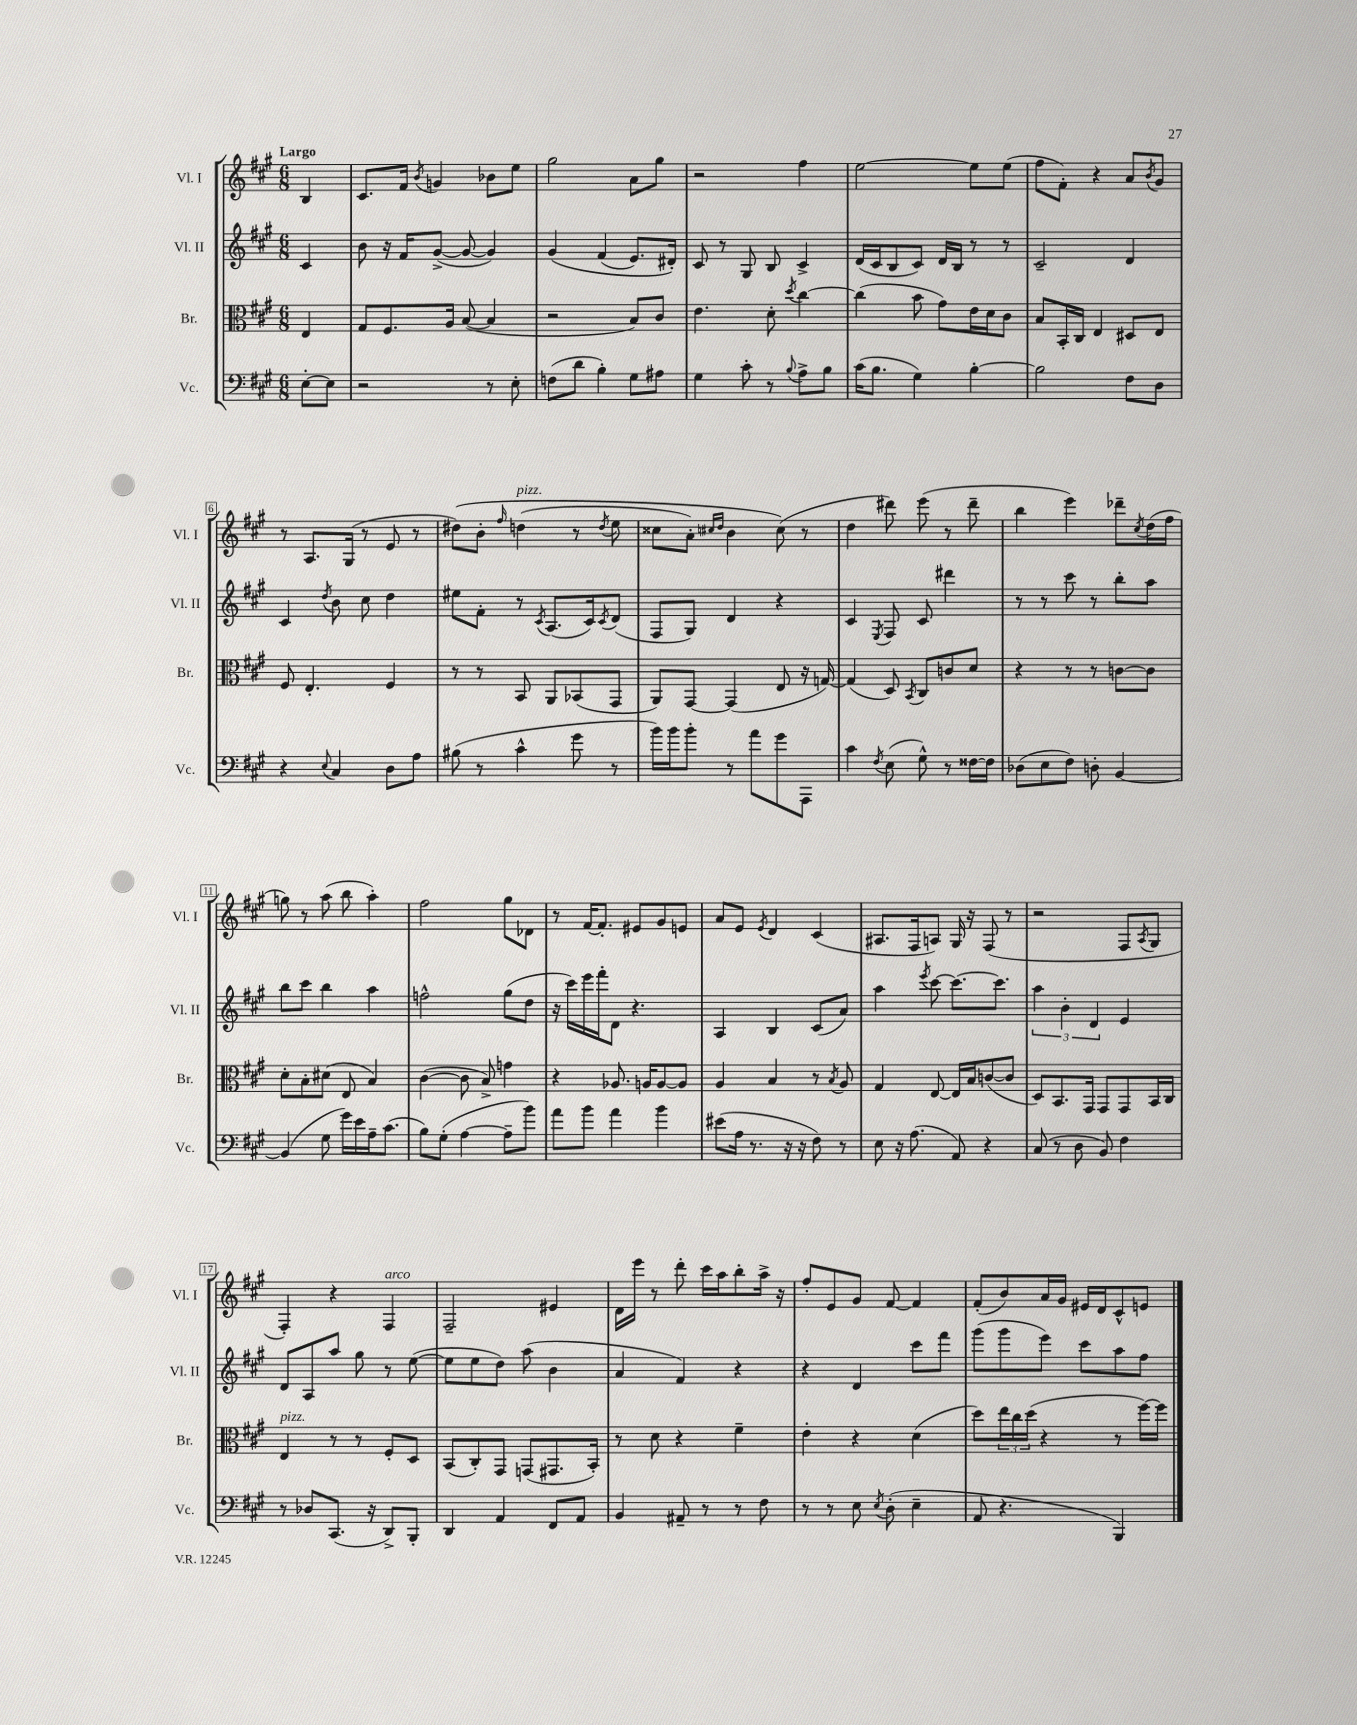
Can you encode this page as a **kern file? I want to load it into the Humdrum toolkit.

**kern	**kern	**kern	**kern
*part4	*part3	*part2	*part1
*staff4	*staff3	*staff2	*staff1
*I"Vc.	*I"Br.	*I"Vl. II	*I"Vl. I
*I'Vc.	*I'Br.	*I'Vl. II	*I'Vl. I
*clefF4	*clefC3	*clefG2	*clefG2
*k[f#c#g#]	*k[f#c#g#]	*k[f#c#g#]	*k[f#c#g#]
*M6/8	*M6/8	*M6/8	*M6/8
=	=	=	=
!	!	!	!LO:TX:a:B:t=Largo
[8E'\L	4E/	4c#/	4B/
8E\J]	.	.	.
=1	=1	=1	=1
2r	8G#/L	8b\	8.c#/L
.	8.F#/	16r	.
.	.	16f#/KL	16f#/Jk
.	.	.	8qb/
.	.	([8g#^/J	4gn/
.	16A/Jk	.	.
.	([8B/	8g#/_	.
8r	4B/]	4g#/])	8b-X\L
8E'\	.	.	8ee\J
=2	=2	=2	=2
(8Fn\L	2r	(4g#/	2gg#\
8d\J	.	.	.
4B'\)	.	(4f#/	.
8G#\L	8B/L)	8.e/L)	8a\L
8A#X\J	8c#/J	.	8gg#\J
.	.	16d#X'/Jk)	.
=3	=3	=3	=3
4G#\	4.e\	8c#/	2r
.	.	8r	.
8c#'\	.	8G#/	.
8r	8d'\	8B/	.
8qqB/	8qdd/	.	.
8A^\L	[4cc#\	4c#^/	4ff#\
8B\J	.	.	.
=4	=4	=4	=4
(16c#\KL	(4cc#\]	(16d/LL	[2ee\
8.B\J	.	16c#/J	.
.	.	8B/	.
4G#\)	8b\	8c#/J)	.
.	8g#\L)	16d/LL	.
.	.	16B/JJ	.
[4B'\	16e\L	8r	8ee\L]
.	16d\J	.	.
.	8c#\J	8r	(8ee\J
=5	=5	=5	=5
2B\]	8B/L	2c#~/	8ff#\L
.	16BB'/L	.	8f#'\J)
.	16C#/JJ	.	.
.	4E/	.	4r
8F#\L	8D#X/L	4d/	8a/L
.	.	.	8qb/
8D\J	8E/J	.	8g#/J
!!LO:LB:g=z
=6	=6	=6	=6
4r	8F#/	4c#/	8r
.	4.E'/	.	8.A/L
8qqE/	.	8qdd/	.
4C#/	.	8b\	.
.	.	.	(16G#/Jk
.	.	8cc#\	8r
8D\L	4F#/	4dd\	8e/
8A\J	.	.	8r
=7	=7	=7	=7
(8B#X\	8r	8ee#X\L	(8dd#X\L)
8r	8r	8f#'\J	8b'\J
.	.	.	16qqff#/
!	!	!	!LO:TX:a:i:t=pizz.
4c#^^\	8BB/	8r	(4ddn\
.	.	8qc#/	.
.	8AA/L	(8.A/L	.
8g#\	(8BB-X/	.	8r
.	.	16c#/k)	.
.	.	8qc#/	8qdd/
8r	8GG#/J	(8d/J	8ee\
=8	=8	=8	=8
16b\LL)	8AA/L)	8F#/L	8cc##X\L
16b\J	.	.	.
8b'\J	[8GG#/J	8G#/J)	8a'\J)
.	.	.	16qqcc#X/LL
.	.	.	16qqdd/JJ
8r	(4GG#/]	4d/	4b\
8a\L	.	.	.
8g#\	8E/	4r	(8cc#\)
8AAA\J	16r	.	8r
.	[16Gn/)	.	.
=9	=9	=9	=9
4c#\	(4G/]	4c#/	4dd\
8qF#/	.	8qE/	.
(8E\	8D/)	8F#/	8ddd#X\)
.	8qBB/	.	.
8G#^^\)	8C#/L	8c#/	(8eee\
8r	8cn/	4ddd#X\	8r
[16F##X\LL	8d/J	.	8ddd#~\
16F##\JJ]	.	.	.
=10	=10	=10	=10
(8D-X\L	4r	8r	4bb\
8E\	.	8r	.
8F#\J)	8r	8ccc#\	4eee\)
8Dn'\	8r	8r	.
[4BB/	[8cn\L	8bb'\L	8ddd-X~\L
.	.	.	8qcc#/
.	8c\J]	8aa\J	(16dd\L
.	.	.	16ff#\JJ
!!LO:LB:g=z
=11	=11	=11	=11
(4BB/]	8d'\L	8bb\L	8ggn\)
.	8B'\	8ccc#\J	8r
8G#\	(8d#X\J	4bb\	(8aa\
16g#\LL)	8E/	.	8bb\
16e\	.	.	.
16A~\J	4B/)	4aa\	4aa'\)
(8.c#\J	.	.	.
=12	=12	=12	=12
8B\L)	([4c#\	2ffn^^\	2ff#\
(8G#'\J	.	.	.
[4A\	8c#\]	.	.
.	8B^/)	.	.
8A~\L]	4gn\	(8gg#\L	8gg#\L
8b\J)	.	8dd\J	8d-X\J
=13	=13	=13	=13
8a\L	4r	16r	8r
.	.	16ccc#\LL)	.
8b\J	.	16eee\	[16f#/KL
.	.	16fff#'\J	8.f#'/J]
4a\	8.A-X/	8d\J	.
.	.	4.r	8e#X/L
.	16An/KL	.	.
4b\	[8A/	.	8g#/
.	8A/J]	.	8en/J
=14	=14	=14	=14
(8e#X\L	4A/	4A/	8a/L
16A\Jk	.	.	8e/J
8.r	.	.	.
.	.	.	8qe/
.	4B/	4B/	4d/
16r	.	.	.
16r	.	.	.
8F#\)	8r	(8c#/L	(4c#/
.	8qB/	.	.
8r	8A/	8a/J)	.
=15	=15	=15	=15
8E\	4G#/	4aa\	8.A#X/L
16r	.	.	.
(8.A\	.	.	16F#/k
.	.	8qeee/	.
.	[8E/	[8ccc#\	8An/J)
8AA/)	16E/LL]	8.ccc#\L_	16G#/
.	16B/J	.	16r
4r	([8cn/	.	(8F#/
.	.	8.ccc#\J]	.
.	8c/J]	.	8r
=16	=16	=16	=16
(8C#/	8D/L)	6aa\	2r
8r	8.BB/	.	.
.	.	6b'\	.
8D\	.	.	.
.	16GG#/Jk	.	.
.	.	6d/	.
8BB/)	8GG#/L	.	.
4F#\	8GG#/	4e/	8F#/L
.	.	.	8qA/
.	16BB/L	.	8G#/J
.	16C#/JJ	.	.
!!LO:LB:g=z
=17	=17	=17	=17
!	!LO:TX:a:i:t=pizz.	!	!
8r	4E/	8d/L	4F#'/)
8D-X/L	.	8A/	.
(8.CC#/J	8r	8aa/J	4r
.	8r	8gg#\	.
16r	.	.	.
!	!	!	!LO:TX:a:i:t=arco
8DD^/L)	8F#'/L	8r	4F#/
8BBB'/J	8D/J	([8ee\	.
=18	=18	=18	=18
4DD/	(8BB/L	8ee\L]	2F#~/
.	8C#'/)	8ee\	.
4AA/	8GG#/J	8dd\J)	.
.	(8GGn/L	(8aa\	.
8FF#/L	8.GG#X/	4b\	4e#X/
8AA/J	.	.	.
.	16BB'/Jk)	.	.
=19	=19	=19	=19
4BB/	8r	4a/	16d\LL
.	.	.	16eee\JJ
.	8d\	.	8r
8AA#X~/	4r	4f#/)	8ddd'\
8r	.	.	16ccc#\LL
.	.	.	16aa\J
8r	4f#~\	4r	8bb'\
8F#\	.	.	16aa^\Jk
.	.	.	16r
=20	=20	=20	=20
8r	4e'\	4r	8ff#'/L
8r	.	.	8e/
8E\	4r	4d/	8g#/J
8qE/	.	.	.
(8D'\	.	.	[8f#/
4E~\	(4d\	8ccc#\L	4f#/]
.	.	8fff#\J	.
=21	=21	=21	=21
8AA/	8dd\L)	(8ggg#\L	(8f#'/L
4.r	24ee\L	8ggg#\	8b/)
.	24cc#\	.	.
.	(24dd\JJ	.	.
.	4r	8eee\J)	16a/L
.	.	.	16g#/JJ
.	.	8ccc#\L	16e#X/LL
.	.	.	16d/J
4BBB/)	8r	8aa\	8c#^^/
.	[16ff#\LL)	8ff#\J	8en/J
.	16ff#\JJ]	.	.
==	==	==	==
*-	*-	*-	*-
